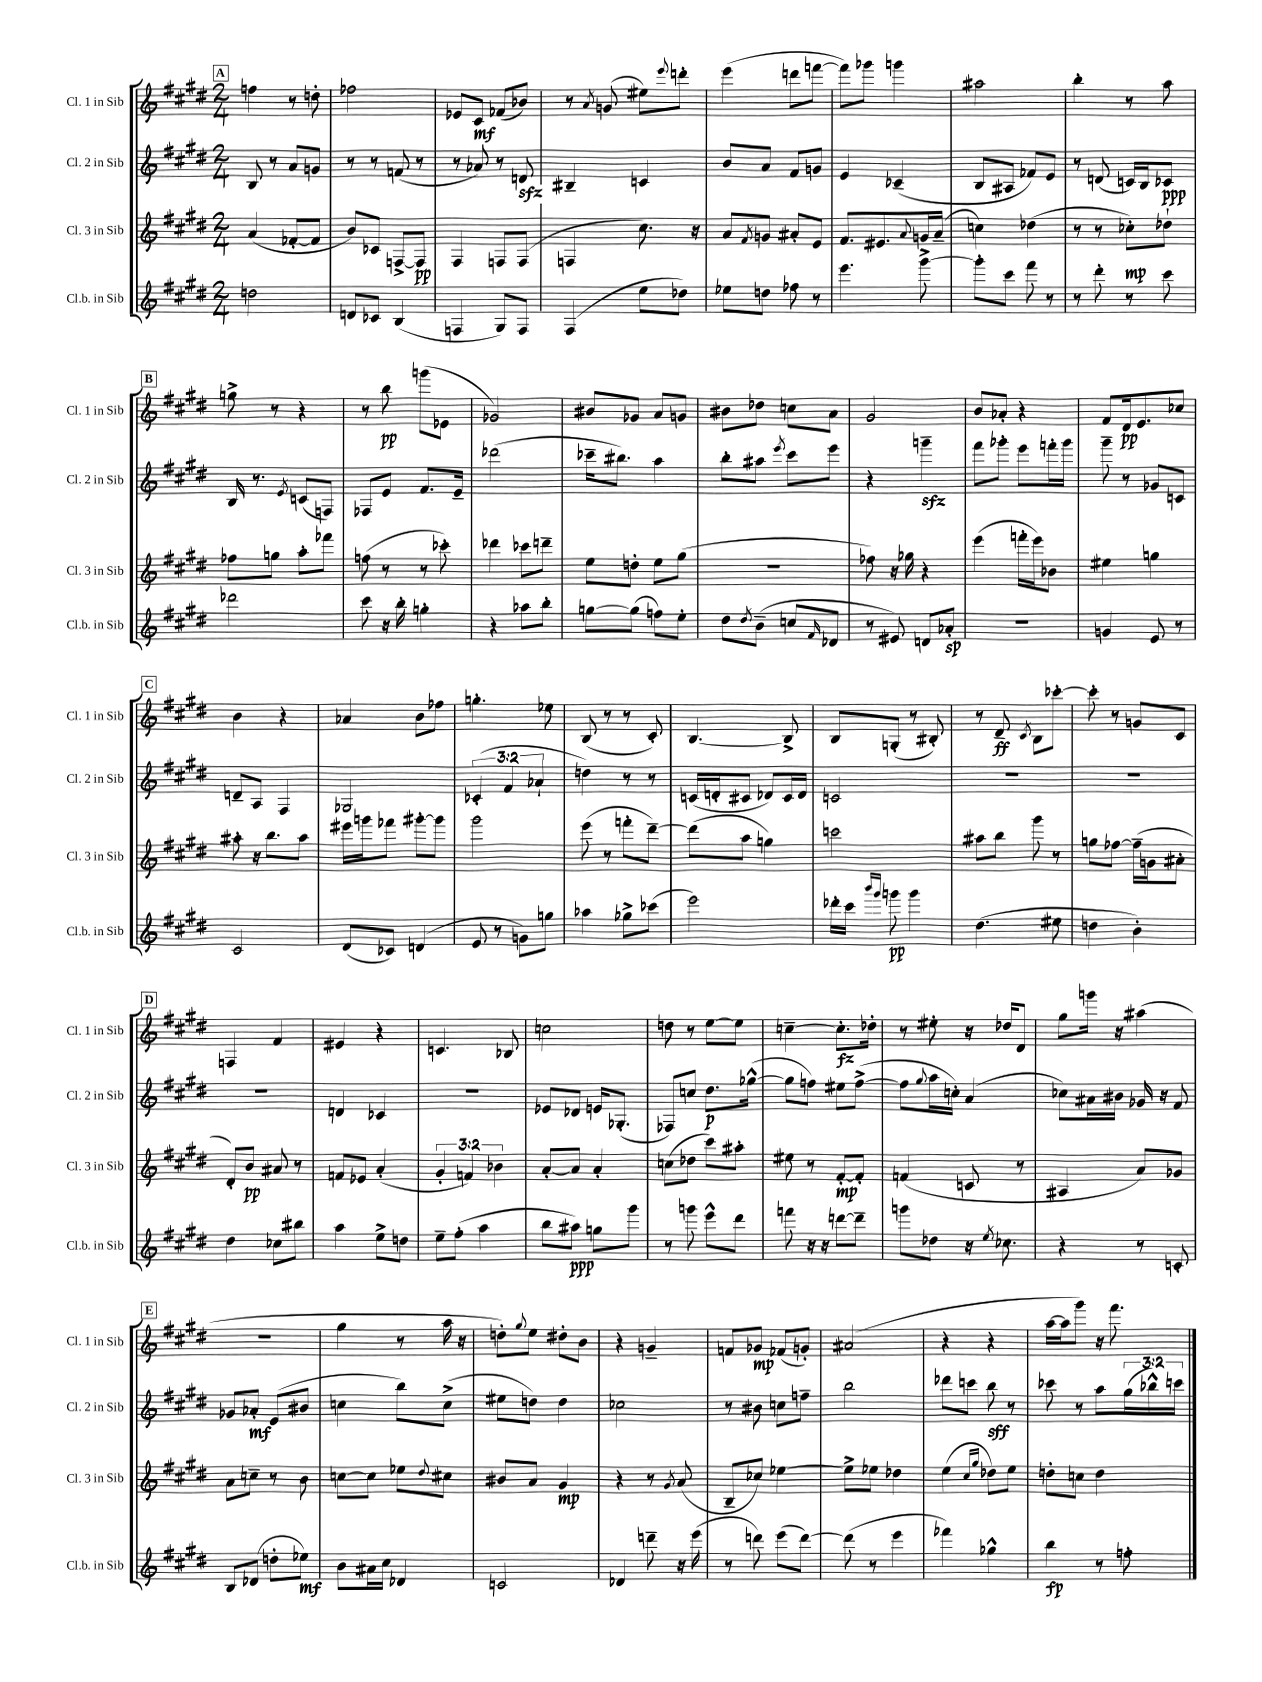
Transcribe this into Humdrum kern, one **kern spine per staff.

**kern	**dynam	**kern	**dynam	**kern	**dynam	**kern	**dynam
*part4	*part4	*part3	*part3	*part2	*part2	*part1	*part1
*staff4	*staff4	*staff3	*staff3	*staff2	*staff2	*staff1	*staff1
*I"Cl.b. in Sib	*	*I"Cl. 3 in Sib	*	*I"Cl. 2 in Sib	*	*I"Cl. 1 in Sib	*
*I'Cl.b. in Sib	*	*I'Cl. 3 in Sib	*	*I'Cl. 2 in Sib	*	*I'Cl. 1 in Sib	*
*clefG2	*	*clefG2	*	*clefG2	*	*clefG2	*
*k[f#c#g#d#]	*	*k[f#c#g#d#]	*	*k[f#c#g#d#]	*	*k[f#c#g#d#]	*
*M2/4	*	*M2/4	*	*M2/4	*	*M2/4	*
!!LO:REH:place=s1:t=A
=42	=42	=42	=42	=42	=42	=42	=42
2ddn\	.	(4a/	.	8B/	.	4ffn\	.
.	.	.	.	8r	.	.	.
.	.	[8f-X'/L	.	8a/L	.	8r	.
.	.	8f-/J]	.	8gn/J	.	8ddn'\	.
=43	=43	=43	=43	=43	=43	=43	=43
8dn/L	.	8b/L)	.	8r	.	2ff-X\	.
8c-X/J	.	8c-X/J	.	8r	.	.	.
(4B/	.	[8Fn^/L	.	(8fn/	.	.	.
.	.	8F/J]	pp	8r	.	.	.
=44	=44	=44	=44	=44	=44	=44	=44
4Fn/	.	4F#/	.	8r	.	8e-X/L	.
.	.	.	.	8a-X/)	.	8c#/J	mf
8G#/L)	.	8Fn/L	.	8r	.	(8f-X/L	.
8F/J	.	(8F/J	.	8dnzz/	.	8b-X/J)	.
=45	=45	=45	=45	=45	=45	=45	=45
(4F#/	.	4Fn/	.	4B#X~/	.	8r	.
.	.	.	.	.	.	8qa/	.
.	.	.	.	.	.	(8gn/	.
8ee\L	.	8.cc#\)	.	4cn/	.	8ee#X\L)	.
.	.	.	.	.	.	8qqeee/	.
8dd-X\J)	.	.	.	.	.	8dddn'\J	.
.	.	16r	.	.	.	.	.
=46	=46	=46	=46	=46	=46	=46	=46
8ee-X\L	.	8a/L	.	8b/L	.	(4eee\	.
.	.	8qf#/	.	.	.	.	.
8ddn\J	.	8gn/J	.	8a/J	.	.	.
8ff-X\	.	8a#X'/L	.	8f#/L	.	8dddn\L	.
8r	.	8e/J	.	8gn/J	.	[8fffn\J	.
=47	=47	=47	=47	=47	=47	=47	=47
4.eee\	.	8.f#/L	.	4e/	.	8fff\L])	.
.	.	.	.	.	.	8ggg-X\J	.
.	.	8.e#X/	.	.	.	.	.
.	.	.	.	(4c-X~/	.	4gggn\	.
.	.	8qqa/	.	.	.	.	.
[8ggg#^\	.	16gn/L	.	.	.	.	.
.	.	(16a~/JJ	.	.	.	.	.
=48	=48	=48	=48	=48	=48	=48	=48
8ggg#'\L]	.	4ccn\)	.	8B/L	.	2aa#X\	.
8ccc#\J	.	.	.	8A#X/J	.	.	.
8fff#\	.	(4dd-X\	.	8f-X/L)	.	.	.
8r	.	.	.	8e/J	.	.	.
=49	=49	=49	=49	=49	=49	=49	=49
8r	.	8r	.	8r	.	4bb'\	.
8ddd#'\	.	8r	.	(8dn/	.	.	.
8r	.	8cc-X'\L)	mp	16cn/LL)	.	8r	.
.	.	.	.	16B/J	.	.	.
8ccc#\	.	8dd-X`\J	.	8c-X/J	ppp	8aa\	.
!!LO:LB:g=z
!!LO:REH:place=s1:t=B
=50	=50	=50	=50	=50	=50	=50	=50
2ddd-X\	.	8ff-X\L	.	16B/	.	8ggn^\	.
.	.	.	.	8.r	.	.	.
.	.	8ggn\J	.	.	.	8r	.
.	.	.	.	8qe/	.	.	.
.	.	8aa'\L	.	(8cn/L	.	4r	.
.	.	8fff-X\J	.	8Fn/J)	.	.	.
=51	=51	=51	=51	=51	=51	=51	=51
8ccc#\	.	(8ffn\	.	8F-X/L	.	8r	.
16r	.	8r	.	8e/J	.	8bb\	pp
16bb'\	.	.	.	.	.	.	.
4ggn'\	.	8r	.	8.f#/L	.	(8gggn\L	.
.	.	8ccc-X'\)	.	.	.	8e-X\J	.
.	.	.	.	16e~/Jk	.	.	.
=52	=52	=52	=52	=52	=52	=52	=52
4r	.	4ddd-X\	.	(2ddd-X\	.	2g-X/)	.
8aa-X\L	.	8ccc-X\L	.	.	.	.	.
8bb'\J	.	8dddn~\J	.	.	.	.	.
=53	=53	=53	=53	=53	=53	=53	=53
[8ggn\L	.	8ee\L	.	16ccc-X~\KL	.	8b#X/L	.
.	.	.	.	8.bb#X\J)	.	.	.
(8gg\J]	.	8ddn'\J	.	.	.	8g-X/J	.
8ffn\L)	.	8ee\L	.	4aa\	.	8a/L	.
8ee'\J	.	(8gg#\J	.	.	.	8gn/J	.
=54	=54	=54	=54	=54	=54	=54	=54
8dd#\L	.	2r	.	8bb'\L	.	8b#X\L	.
8qdd#/	.	.	.	.	.	.	.
(8b~\J	.	.	.	8aa#X\J	.	8dd-X\J	.
.	.	.	.	8qeee/	.	.	.
8ccn/L	.	.	.	8ccc#\L	.	8ccn\L	.
16qqf#/	.	.	.	.	.	.	.
8d-X/J	.	.	.	8eee\J	.	8a\J	.
=55	=55	=55	=55	=55	=55	=55	=55
8r	.	8ff-X\)	.	4r	.	2g#/	.
8e#X/)	.	16r	.	.	.	.	.
.	.	16gg-X\	.	.	.	.	.
8dn/L	.	4r	.	4gggnzz~\	.	.	.
8a-X'/J	sp	.	.	.	.	.	.
=56	=56	=56	=56	=56	=56	=56	=56
2r	.	(4eee\	.	8fff#\L	.	8b/L	.
.	.	.	.	8ggg-X'\J	.	8a-X'/J	.
.	.	16fffn'\LL	.	8eee\L	.	4r	.
.	.	16eee\J)	.	.	.	.	.
.	.	8b-X\J	.	16fffn'\L	.	.	.
.	.	.	.	16ggg-\JJ	.	.	.
=57	=57	=57	=57	=57	=57	=57	=57
4gn/	.	4ee#X\	.	8ggg#~\	.	8f#/L	.
.	.	.	.	8r	.	16d#/k	pp
.	.	.	.	.	.	8.e/	.
8e/	.	4ggn\	.	8g-X/L	.	.	.
8r	.	.	.	8cn/J	.	8cc-X/J	.
!!LO:LB:g=z
!!LO:REH:place=s1:t=C
=58	=58	=58	=58	=58	=58	=58	=58
2c#/	.	8aa#X'\	.	8dn~/L	.	4b\	.
.	.	16r	.	8A/J	.	.	.
.	.	8.bb\L	.	.	.	.	.
.	.	.	.	4F#/	.	4r	.
.	.	8aa#\J	.	.	.	.	.
=59	=59	=59	=59	=59	=59	=59	=59
(8d#/L	.	16eee#X\LL	.	2G-X/	.	4a-X/	.
.	.	16gggn\J	.	.	.	.	.
8c-X/J)	.	8fff-X\J	.	.	.	.	.
(4dn/	.	[8ggg#X'\L	.	.	.	8b\L	.
.	.	8ggg#\J]	.	.	.	8ff-X\J	.
=60	=60	=60	=60	=60	=60	=60	=60
8e/	.	2ggg#\	.	(6c-X'/	.	4.ggn'\	.
8r	.	.	.	.	.	.	.
.	.	.	.	6f#/	.	.	.
8gn\L)	.	.	.	.	.	.	.
.	.	.	.	6a-X`/	.	.	.
8ggn\J	.	.	.	.	.	8ee-X\	.
=61	=61	=61	=61	=61	=61	=61	=61
4aa-X\	.	(8eee\	.	4ddn\)	.	(8B/	.
.	.	8r	.	.	.	8r	.
8gg-X^\L	.	8fffn'\L	.	8r	.	8r	.
(8ccc-X\J	.	[8ddd#~\J)	.	8r	.	8c#'/)	.
=62	=62	=62	=62	=62	=62	=62	=62
2eee\)	.	(8ddd#\L]	.	(16cn/LL	.	[4.B/	.
.	.	.	.	16dn'/J	.	.	.
.	.	8aa\J	.	8c#X/J	.	.	.
.	.	4ggn\)	.	8d-X/L)	.	.	.
.	.	.	.	16c#/L	.	8B^/]	.
.	.	.	.	16d-/JJ	.	.	.
=63	=63	=63	=63	=63	=63	=63	=63
16ddd-X'\LL	.	2cccn\	.	2cn/	.	8B/L	.
16ccc#\JJ	.	.	.	.	.	.	.
16qqbbb/LL	.	.	.	.	.	.	.
16qqggg#/JJ	.	.	.	.	.	.	.
8gggn\	pp	.	.	.	.	(8Gn'/J	.
4ggg\	.	.	.	.	.	8r	.
.	.	.	.	.	.	8B#X'/)	.
=64	=64	=64	=64	=64	=64	=64	=64
(4.dd#\	.	8aa#X\L	.	2r	.	8r	.
.	.	8bb\J	.	.	.	8d#~/	ff
.	.	.	.	.	.	8qc#/	.
.	.	8ggg#\	.	.	.	8B\L	.
8ee#X\	.	8r	.	.	.	[8ccc-X'\J	.
=65	=65	=65	=65	=65	=65	=65	=65
4ddn\	.	8ggn\L	.	2r	.	8ccc-'\]	.
.	.	[8ff-X\J	.	.	.	8r	.
4b'\)	.	(16ff-~\LL]	.	.	.	8gn/L	.
.	.	16gn\J	.	.	.	.	.
.	.	8a#X'\J	.	.	.	8c#/J	.
!!LO:LB:g=z
!!LO:REH:place=s1:t=D
=66	=66	=66	=66	=66	=66	=66	=66
4dd#\	.	8d#'/L)	.	2r	.	4Fn/	.
.	.	8b/J	pp	.	.	.	.
8cc-X\L	.	8a#X/	.	.	.	4f#/	.
8bb#X\J	.	8r	.	.	.	.	.
=67	=67	=67	=67	=67	=67	=67	=67
4aa\	.	8fn/L	.	4dn/	.	4e#X/	.
.	.	8e-X/J	.	.	.	.	.
8ee^\L	.	(4a'/	.	4c-X/	.	4r	.
8ddn\J	.	.	.	.	.	.	.
=68	=68	=68	=68	=68	=68	=68	=68
8ee~\L	.	6g#'/	.	2r	.	4.cn/	.
(8ff#'\J	.	.	.	.	.	.	.
.	.	6fn/)	.	.	.	.	.
4aa\	.	.	.	.	.	.	.
.	.	6b-X\	.	.	.	.	.
.	.	.	.	.	.	8B-X/	.
=69	=69	=69	=69	=69	=69	=69	=69
8bb\L	.	[8a'/L	.	8e-X/L	.	2ccn\	.
8aa#X\J)	ppp	8a/J]	.	8d-X/J	.	.	.
8ggn\L	.	4a'/	.	16en/KL	.	.	.
.	.	.	.	(8.G-X'/J	.	.	.
8ggg#\J	.	.	.	.	.	.	.
=70	=70	=70	=70	=70	=70	=70	=70
8r	.	(8ccn\L	.	8F-X/L)	.	8ddn\	.
8gggn\	.	8dd-X\J	.	8ccn/J	.	8r	.
8eee^^\L	.	8ccc#\L)	.	8.dd#\L	p	[8ee\L	.
8ddd#\J	.	8aa#X'\J	.	.	.	8ee\J]	.
.	.	.	.	([16gg-X^^\Jk	.	.	.
=71	=71	=71	=71	=71	=71	=71	=71
8fffn\	.	8ee#X\	.	8gg-\L]	.	[4ccn~\	.
16r	.	8r	.	8ffn\J)	.	.	.
16r	.	.	.	.	.	.	.
[8dddn\L	.	[8f#'/L	mp	8ee#X\L	.	8.cc'\L]	fz
8ddd~\J]	.	8f#'/J]	.	([8ff^\J	.	.	.
.	.	.	.	.	.	16dd-X'\Jk	.
=72	=72	=72	=72	=72	=72	=72	=72
8gggn\L	.	(4fn/	.	8ff\L]	.	8r	.
.	.	.	.	8qqgg#/	.	.	.
8dd-X\J	.	.	.	16aa\L	.	8ee#X'\	.
.	.	.	.	16ccn'\JJ)	.	.	.
16r	.	8cn/	.	(4a/	.	16r	.
8qee/	.	.	.	.	.	.	.
8.cc-X\	.	.	.	.	.	16dd-X/KL	.
.	.	8r	.	.	.	8d#/J	.
=73	=73	=73	=73	=73	=73	=73	=73
4r	.	4A#X/	.	8cc-X\L)	.	8gg#\L	.
.	.	.	.	16a#X\L	.	16gggn\Jk	.
.	.	.	.	16b#X\JJ	.	16r	.
8r	.	8a/L)	.	16g-X/	.	(4aa#X\	.
.	.	.	.	16r	.	.	.
8cn'/	.	8g-X/J	.	8f#/	.	.	.
!!LO:LB:g=z
!!LO:REH:place=s1:t=E
=74	=74	=74	=74	=74	=74	=74	=74
8B/L	.	8a\L	.	8g-X/L	.	2r	.
(8d-X/J	.	8ccn~\J	.	8a-X'/J	mf	.	.
8ddn'\L	.	8r	.	(8e/L	.	.	.
8ee-X\J)	mf	8b\	.	8b#X/J	.	.	.
=75	=75	=75	=75	=75	=75	=75	=75
8b\L	.	[8ccn\L	.	4ccn\	.	4gg#\	.
16a#X\L	.	8cc\J]	.	.	.	.	.
16cc#\JJ	.	.	.	.	.	.	.
4d-X/	.	8ee-X\L	.	8bb\L)	.	8r	.
.	.	8qqdd#/	.	.	.	.	.
.	.	8cc#X\J	.	(8cc^\J	.	16aa\	.
.	.	.	.	.	.	16r	.
=76	=76	=76	=76	=76	=76	=76	=76
2cn/	.	8b#X/L	.	8ee#X\L	.	8ddn'\L)	.
.	.	.	.	.	.	8qqgg#/	.
.	.	8a/J	.	8ddn\J)	.	8ee\J	.
.	.	4g#/	mp	4dd\	.	8dd#X'\L	.
.	.	.	.	.	.	8b\J	.
=77	=77	=77	=77	=77	=77	=77	=77
4d-X/	.	4r	.	2cc-X\	.	4r	.
8dddn~\	.	8r	.	.	.	4gn~/	.
.	.	8qg#/	.	.	.	.	.
16r	.	(8a/	.	.	.	.	.
(16eee\	.	.	.	.	.	.	.
=78	=78	=78	=78	=78	=78	=78	=78
8r	.	8B~/L	.	8r	.	8fn/L	.
8dddn\)	.	8cc-X/J)	.	8b#X\	.	8g-X/J	mp
(8eee\L	.	[4ee-X\	.	8ccn\L	.	(8f-X/L	.
[8ddd\J)	.	.	.	8ffn~\J	.	8gn'/J)	.
=79	=79	=79	=79	=79	=79	=79	=79
(8ddd\]	.	8ee-^\L]	.	2bb\	.	(2a#X/	.
8r	.	8ee-X\J	.	.	.	.	.
4eee\	.	4dd-X\	.	.	.	.	.
=80	=80	=80	=80	=80	=80	=80	=80
4fff-X\)	.	(4ee\	.	8ddd-X\L	.	4r	.
.	.	.	.	8cccn\J	.	.	.
.	.	16qqcc#/LL	.	.	.	.	.
.	.	16qqgg#/JJ	.	.	.	.	.
4gg-X^^\	.	8dd-X\L)	.	8bb\	sff	4r	.
.	.	8ee\J	.	8r	.	.	.
=81	=81	=81	=81	=81	=81	=81	=81
4bb\	fp	8ddn'\L	.	8ccc-X\	.	[16aa\LL	.
.	.	.	.	.	.	16aa\J]	.
.	.	8ccn\J	.	8r	.	8ggg#\J)	.
8r	.	4dd\	.	8aa\L	.	16r	.
.	.	.	.	.	.	8.fff#\	.
8ffn'\	.	.	.	(24gg#\L	.	.	.
.	.	.	.	24bb-X^^\)	.	.	.
.	.	.	.	24cccn\JJ	.	.	.
==	==	==	==	==	==	==	==
*-	*-	*-	*-	*-	*-	*-	*-
